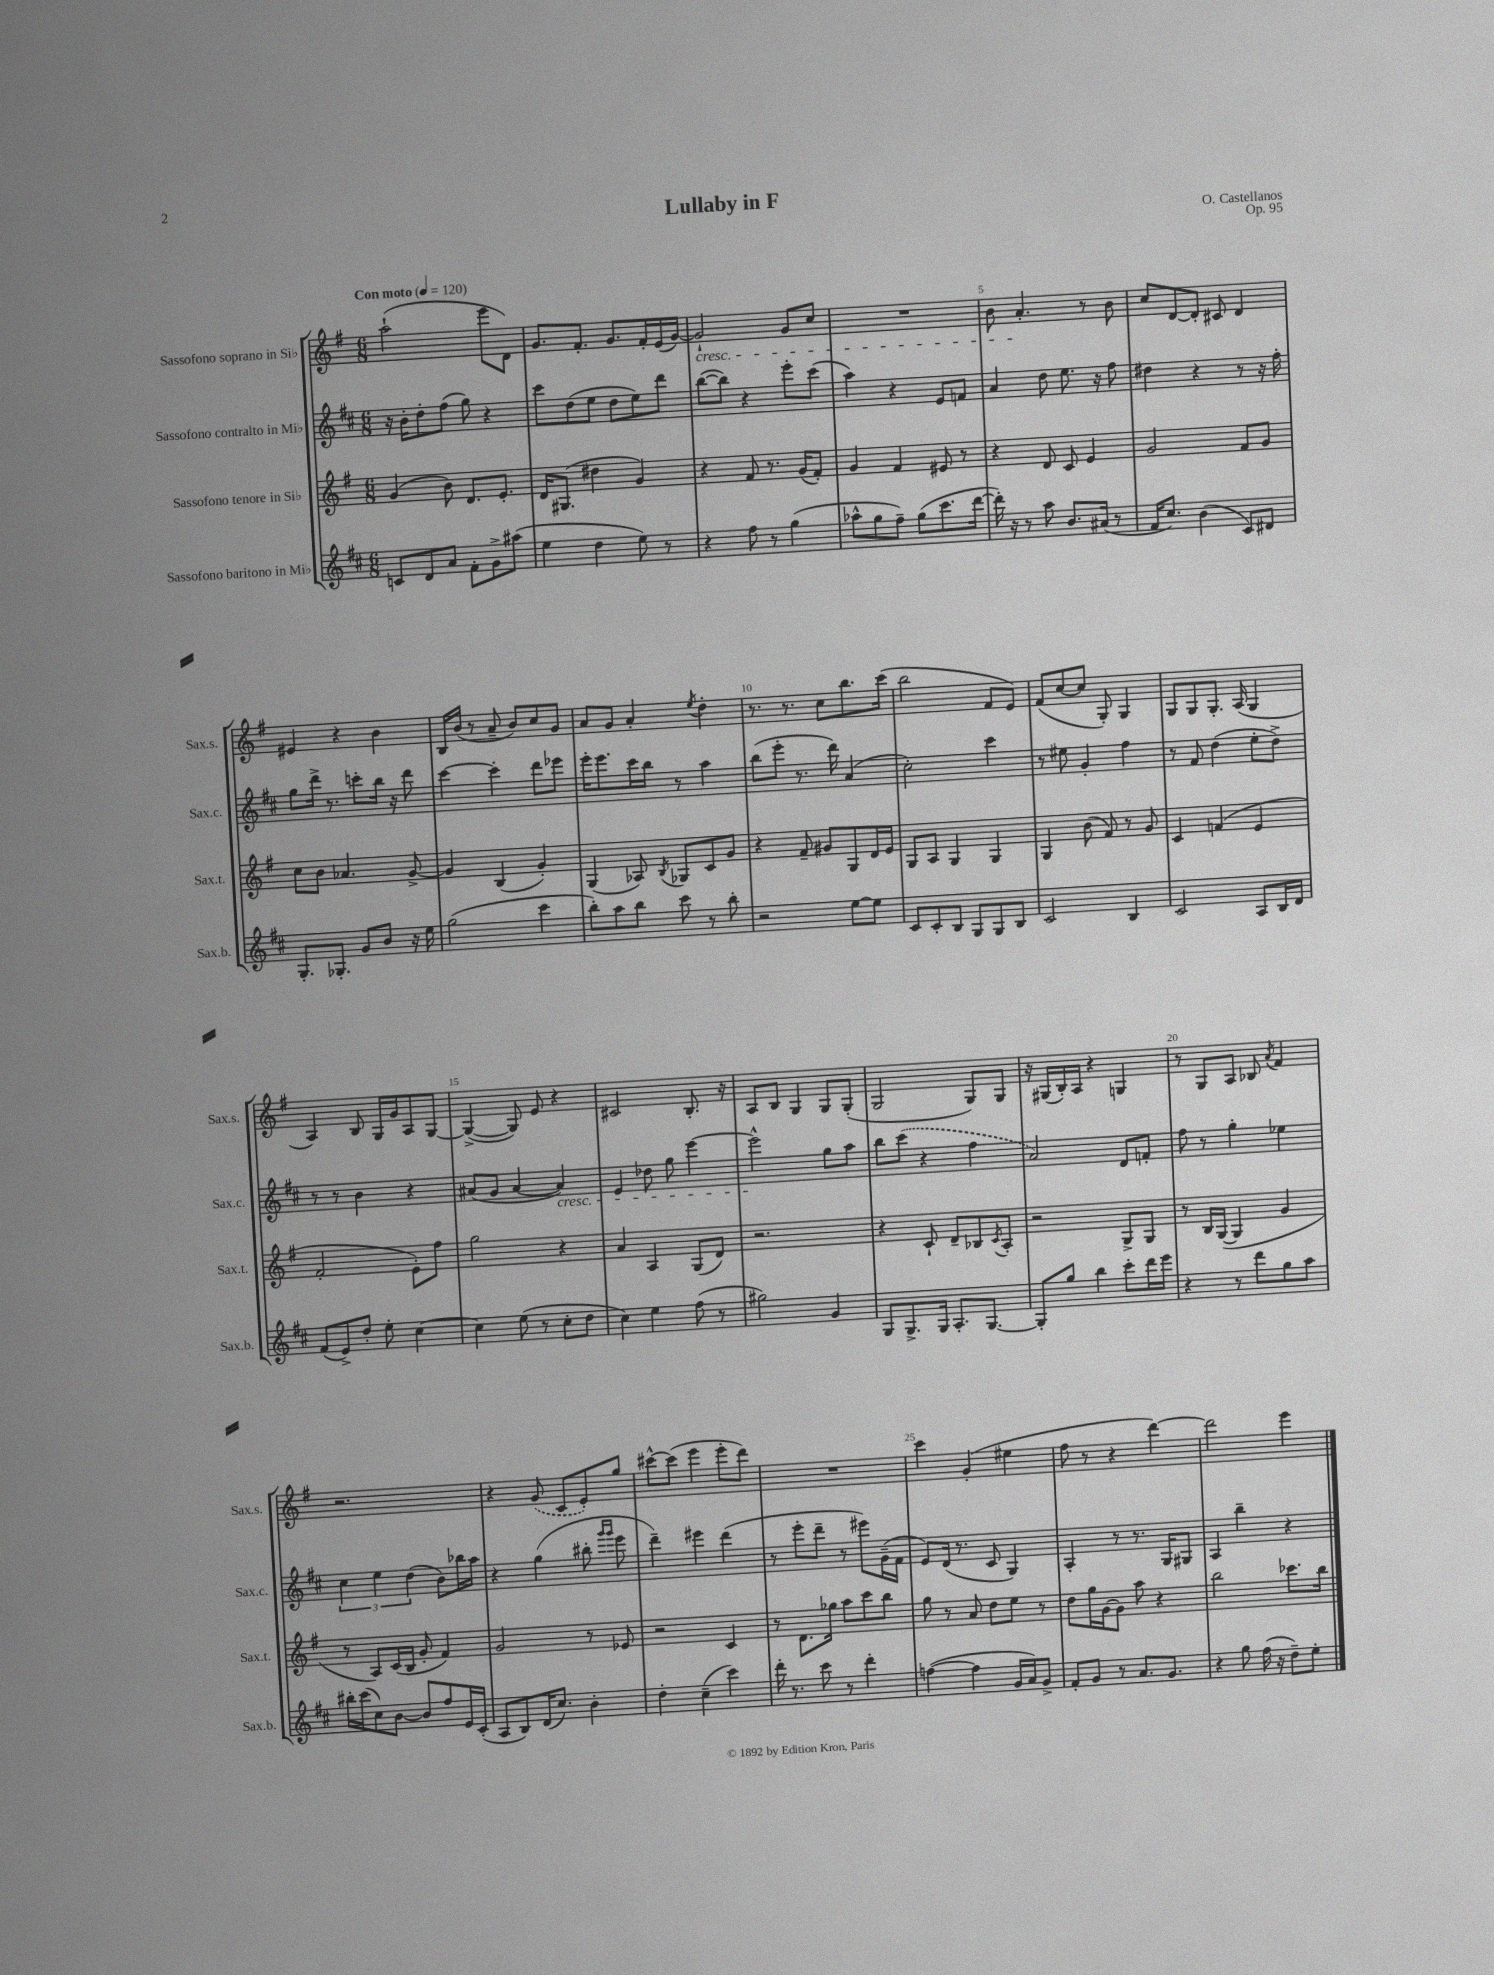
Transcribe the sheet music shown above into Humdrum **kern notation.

**kern	**kern	**kern	**kern
*part4	*part3	*part2	*part1
*staff4	*staff3	*staff2	*staff1
*I"Sassofono baritono in Mi♭	*I"Sassofono tenore in Si♭	*I"Sassofono contralto in Mi♭	*I"Sassofono soprano in Si♭
*I'Sax.b.	*I'Sax.t.	*I'Sax.c.	*I'Sax.s.
*clefG2	*clefG2	*clefG2	*clefG2
*k[f#c#]	*k[f#]	*k[f#c#]	*k[f#]
*M6/8	*M6/8	*M6/8	*M6/8
*MM120	*MM120	*MM120	*MM120
=1	=1	=1	=1
!	!	!	!LO:TX:a:B:t=Con moto
8cn/L	(4g/	16r	(2aa`\
.	.	16b'\KL	.
8d/	.	8dd'\	.
8a/J	8b\)	(8ff#\J	.
8f#'\L	8.d/L	8gg\)	.
8g^\	.	4r	8eee\L
.	8.e'/J	.	.
(8aa#X\J	.	.	8d\J)
=2	=2	=2	=2
4ee\	16d/KL	8ccc#\L	8.g/L
.	(8.G#X/J	.	.
.	.	(8dd\	.
.	.	.	8.f#'/J
4dd\	4dd#X\	8ee\J	.
.	.	8dd\L	8.g/L
8ee\)	4g/)	8ee\)	.
.	.	.	16f#'/L
8r	.	8ddd\J	(16e/
.	.	.	[16g/JJ)
=3	=3	=3	=3
!	!	!	!LO:TX:b:i:t=cresc.
4r	4r	([8bb\L	2g`/]
.	.	8bb\J])	.
8ff#\	8f#/	4r	.
8r	8.r	.	.
(4gg\	.	8eee'\L	8g/L
.	(16g/KL	.	.
.	8f#'/J)	(8ccc#\J	8cc/J
=4	=4	=4	=4
8aa-X^^\L	4g/	4aa\)	2.r
8gg\	.	.	.
8ff#~\J)	4f#/	4r	.
(8gg\L	.	.	.
8.ccc#\	8e#X/	8e/L	.
.	8r	8fn/J	.
[16ddd\Jk	.	.	.
=5	=5	=5	=5
16ddd'\])	4r	4a/	8b\
16r	.	.	.
8r	.	.	4.a'/
8aa\	8d/	8dd\	.
8.b/L	8c/	8.ee\	.
.	4e/	.	8r
(16a#X/Jk	.	16r	.
8r	.	8ff#\	8b\
=6	=6	=6	=6
16f#/KL	2g/	4dd#X\	8cc/L
8.cc#/J)	.	.	.
.	.	.	[8d/
(4b\	.	4r	8d'/J]
.	.	.	8c#X/
8c#/L)	8f#/L	8r	4d/
8d#X/J	8g/J	16r	.
.	.	16ff#'\	.
!!LO:LB:g=z
=7	=7	=7	=7
8.G'/L	8cc\L	8gg\L	4e#X/
.	8b\J	16ddd^\Jk	.
8.G-X'/J	.	8.r	.
.	4.a-X/	.	4r
8g/L	.	8cccn'\L	.
8b/J	.	16bb\Jk	4b\
.	.	16r	.
16r	[8g^/	8ddd\	.
16ee\	.	.	.
=8	=8	=8	=8
(2gg\	4g/]	[4ccc#\	16B/LL
.	.	.	(16b/JJ
.	.	.	8r
.	(4B/	4ccc#'\]	8a~/
.	.	.	8b/L)
4ccc#\	4g'/)	8ddd\L	8cc/
.	.	8eee-X\J	8g/J
=9	=9	=9	=9
8bb'\L)	(4G/	16eee'\KL	8a/L
.	.	8.eee\	.
8aa\	.	.	8g/J
8bb\J	8A-X/)	16ccc#\L	4a'/
.	.	16bb\JJ	.
.	8qB/	.	.
8ccc#\	8G-X/L	8r	.
.	.	.	8qee/
8r	8c/	4aa\	4dd'\
8bb'\	8g/J	.	.
=10	=10	=10	=10
2r	4r	(8bb\L	8.r
.	.	8eee'\J	.
.	.	.	8.r
.	8f#~/	8.r	.
.	8g#X/L	.	8cc\L
.	.	16ddd\)	.
[8ee\L	8G/	(4a/	8.bb\
8ee\J]	16d/L	.	.
.	16e/JJ	.	(16ccc\Jk
=11	=11	=11	=11
8c#/L	8G/L	2cc#'\)	2bb\
8c#'/	8A/J	.	.
8B/J	4G/	.	.
8G/L	.	.	.
8G/	4G/	4ccc#\	8f#/L
8B/J	.	.	8e/J)
=12	=12	=12	=12
2c#/	4G/	8r	(8f#/L
.	.	8ee#X\	[8cc/
.	(8b\	4g'/	8cc/J]
.	8f#/)	.	8G'/)
4B/	8r	4ff#\	4G/
.	8g/	.	.
=13	=13	=13	=13
2c#/	4c/	8r	8G/L
.	.	8f#/	8G/
.	(4fn/	(4dd\	8.G'/J
.	.	.	(16A/
8A/L	4e/	8ee'\L	4G/
16B/L	.	8dd^\J)	.
16d/JJ	.	.	.
!!LO:LB:g=z
=14	=14	=14	=14
(8f#/L	2f#'/	8r	4A/)
8e^/)	.	8r	.
8dd'/J	.	4b\	8B/
8ee'\	.	.	16G/LL
.	.	.	16g/J
[4cc#\	8e'\L)	4r	8A/
.	8ff#\J	.	[8G/J
=15	=15	=15	=15
4cc#\]	2gg\	(8a#X/L	(4G^/_
.	.	8g/J	.
(8ee\	.	[4a#/	8G/])
8r	.	.	8e/
!	!	!LO:TX:b:i:t=cresc.	!
8cc#'\L	4r	4a#/])	4r
8dd\J	.	.	.
=16	=16	=16	=16
4cc#\)	4a/	4e/	2c#X/
4ee\	4A/	8dd-X\	.
.	.	8gg\	.
(8ff#\	(8G/L	[4eee\	8.B'/
8r	8d/J)	.	.
.	.	.	16r
=17	=17	=17	=17
2gg#X\)	2.r	2eee^^\]	8A/L
.	.	.	8B/J
.	.	.	4G/
4g/	.	8gg\L	8G/L
.	.	8aa\J	(8G'/J
=18	=18	=18	=18
8G/L	4r	8bb\L	2G/
8.G^/	.	(8ccc#\J	.
.	8c`/	4r	.
16G/Jk	.	.	.
8.A'/L	8d~/L	.	.
.	8B-X/	4ff#\	8G/L)
[8.G/J	.	.	.
.	8qc/	.	.
.	8A'/J	.	8G/J
=19	=19	=19	=19
8G'/L]	2r	2a/)	16r
.	.	.	(16G#X/LL
8gg/J	.	.	16B'/)
.	.	.	16A/JJ
4bb\	.	.	4r
8ccc#'\L	8G^/L	8d/L	4Gn/
16ddd\L	8G/J	8fn'/J	.
16eee\JJ	.	.	.
=20	=20	=20	=20
4r	8r	8ff#\	8r
.	16B/LL	8r	8G/L
.	([16G/JJ	.	.
8r	4G/]	4gg'\	8A/J
8ddd\L	.	.	8B-X/
.	.	.	8qa/
8gg\	4g/	4ee-X\	4f#/
8aa\J	.	.	.
!!LO:LB:g=z
=21	=21	=21	=21
16bb#X'\LL	8r	6cc#\	2.r
(16ccc#\J	.	.	.
8cc#\)	8A/L)	.	.
.	.	6ee\	.
[8b\J	(16c/L	.	.
.	16B/JJ	.	.
.	.	(6dd\	.
8b/L]	8g'/	.	.
8ff#/	4f#/)	8b\L)	.
16e/L	.	16bb-X\L	.
(16c#'/JJ	.	16aa\JJ	.
=22	=22	=22	=22
8A/L	2g/	4r	4r
8B/)	.	.	.
(16d/K	.	(4gg\	(8g/
8.cc#/J)	.	.	.
.	.	.	8c/L
4b'\	8r	8bb#X'\	8e'/)
.	.	16qqggg/LL	.
.	.	16qqggg/JJ	.
.	8e-X/	8eee\	8gg/J
=23	=23	=23	=23
4dd'\	2r	4ddd~\)	[8ccc#X^^\L
.	.	.	(8ccc#\J]
(4cc#~\	.	4eee#X\	4eee\
4ccc#\)	4c/	(4ddd\	8eee'\L
.	.	.	8ddd\J)
=24	=24	=24	=24
16ddd'\	8r	8r	2.r
8.r	.	.	.
.	8.d\L	8eee'\L	.
8ccc#\	.	8ddd~\J	.
.	16gg-X\Jk	.	.
8r	8aa\L	8r	.
4ddd'\	8ccc\	8eee#X\L)	.
.	8bb\J	(16g~\L	.
.	.	16f#\JJ	.
=25	=25	=25	=25
([4ffn\	8gg\	8e/L)	4ccc\
.	8r	(16d/Jk	.
.	.	8.r	.
4ff\]	8a/	.	(4g'/
.	8dd\L	8c#/	.
16g/LL	8ee\J	4G/)	4ee#X\
16a/J)	.	.	.
8g^/J	8r	.	.
=26	=26	=26	=26
8f#'/L	8dd\L	4A'/	8ff#\
8g/J	16gg\L	.	8r
.	[16g\J	.	.
8r	8g\J]	8r	4r
8.a/L	8aa\	8.r	.
.	4r	.	[4ddd\)
8.g/J	.	16G/KL	.
.	.	8G#X/J	.
=27	=27	=27	=27
4r	2bb\	4A/	2ddd\]
8gg\	.	4bb~\	.
(16ff#\	.	.	.
16r	.	.	.
8dd~\L)	8.ccc-X\L	4r	4eee\
8ee'\J	.	.	.
.	16bb\Jk	.	.
==	==	==	==
*-	*-	*-	*-
